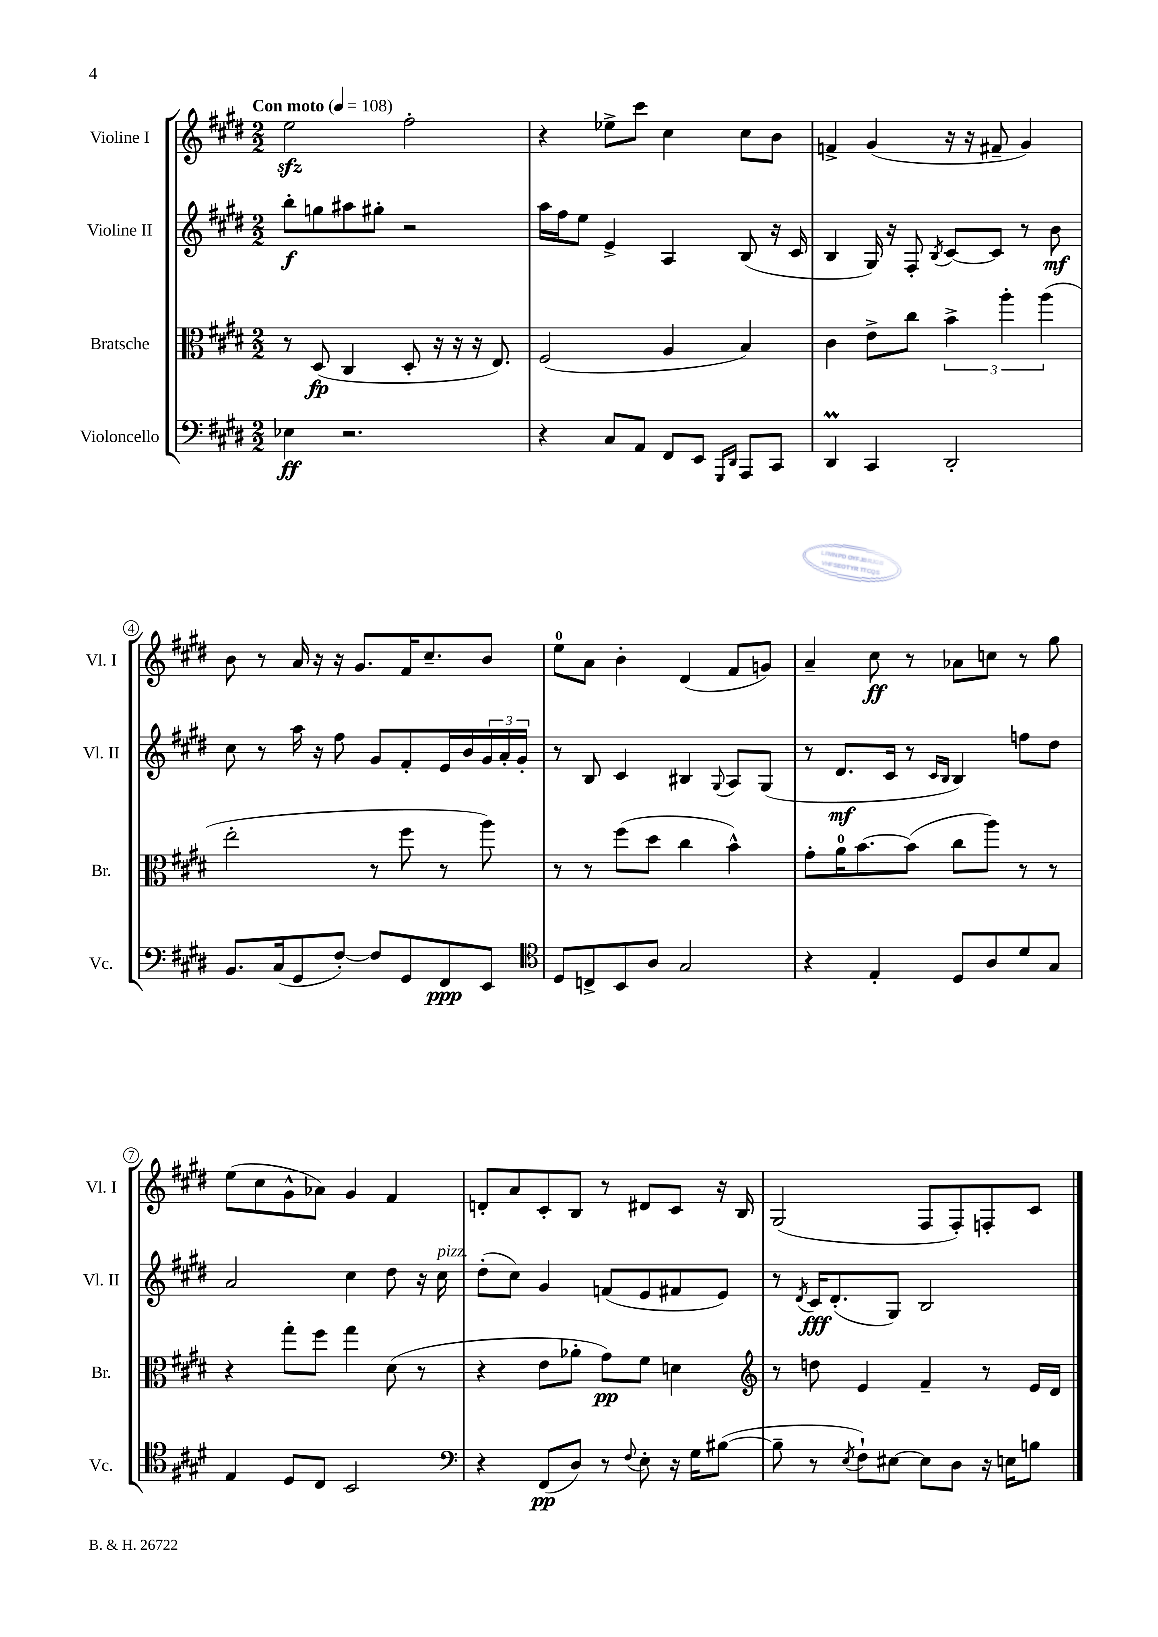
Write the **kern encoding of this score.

**kern	**kern	**kern	**kern
*staff4	*staff3	*staff2	*staff1
*clefF4	*clefC3	*clefG2	*clefG2
*k[f#c#g#d#]	*k[f#c#g#d#]	*k[f#c#g#d#]	*k[f#c#g#d#]
*M2/2	*M2/2	*M2/2	*M2/2
*MM108	*MM108	*MM108	*MM108
4E-	8r	8bb'	2ee
.	(8D#	8gg	.
2.r	4C#	8aa#	.
.	.	8gg#'	.
.	8D#'	2r	2ff#'
.	16r	.	.
.	16r	.	.
.	16r	.	.
.	8.E)	.	.
=	=	=	=
4r	(2F#	16aa	4r
.	.	16ff#	.
.	.	8ee	.
8C#	.	4e^	8ee-^
8AA	.	.	8ccc#
8FF#	4A	4A	4cc#
8EE	.	.	.
16qqGGG#	.	.	.
16qqDD#	.	.	.
8AAA	4B)	(8B	8cc#
8CC#	.	16r	8b
.	.	16c#	.
=	=	=	=
4DD#	4c#	4B	4f^
4CC#	8e^	16G#)	(4g#
.	.	16r	.
.	8cc#	8F#'	.
.	.	8qB	.
2DD#'	6b^	[8c#	16r
.	.	.	16r
.	.	8c#]	8f#~
.	6aa'	.	.
.	.	8r	4g#)
.	(6aa	.	.
.	.	8b	.
=	=	=	=
8.BB	2ee'	8cc#	8b
.	.	8r	8r
(16C#	.	.	.
8GG#	.	16aa	16a
.	.	16r	16r
[8F#')	.	8ff#	16r
.	.	.	8.g#
8F#]	8r	8g#	.
8GG#	8ff#	8f#'	16f#
.	.	.	8.cc#~
8FF#	8r	16e	.
.	.	16b	.
8EE	8aa)	24g#	8b
.	.	24a'	.
.	.	24g#'	.
=	=	=	=
*clefC4	*	*	*
8D#	8r	8r	8ee
8C^	8r	8B	8a
8BB	(8ff#	4c#	4b'
8A	8dd#	.	.
2G#	4cc#	4B#	(4d#
.	.	8qqG#	.
.	4b^^)	8A	8f#
.	.	(8G#	8g)
=	=	=	=
4r	8g#'	8r	4a~
.	16a	8.d#	.
.	[8.b	.	.
4E'	.	.	8cc#
.	.	16c#	.
.	(8b]	8r	8r
.	.	16qqc#	.
.	.	16qqB	.
8D#	8cc#	4B)	8a-
8A	8aa)	.	8cc
8d#	8r	8ff	8r
8G#	8r	8dd#	8gg#
=	=	=	=
4E	4r	2a	(8ee
.	.	.	8cc#
8D#	8gg#'	.	8g#^^
8C#	8ff#	.	8a-)
2BB	4gg#	4cc#	4g#
.	(8d#	8dd#	4f#
.	8r	16r	.
.	.	16cc#	.
=	=	=	=
*clefF4	*	*	*
4r	4r	(8dd#'	8d'
.	.	8cc#)	8a
(8FF#	8e	4g#	8c#'
8D#)	8a-'	.	8B
8r	8g#)	(8f	8r
8qqF#	.	.	.
8E'	8f#	8e	8d#
16r	4d	8f#	8c#
16G#	.	.	.
([8B#	.	8e)	16r
.	.	.	16B
=	=	=	=
*	*clefG2	*	*
8B#~]	8r	8r	(2G#
.	.	8qd#	.
8r	8dd	16c#	.
.	.	(8.d#'	.
8qE	.	.	.
8F#`)	4e	.	.
[8E#	.	8G#)	.
8E#]	4f#~	2B	8F#
8D#	.	.	8F#')
16r	8r	.	8F'
16E	.	.	.
8B	16e	.	8c#
.	16d#	.	.
==	==	==	==
*-	*-	*-	*-
